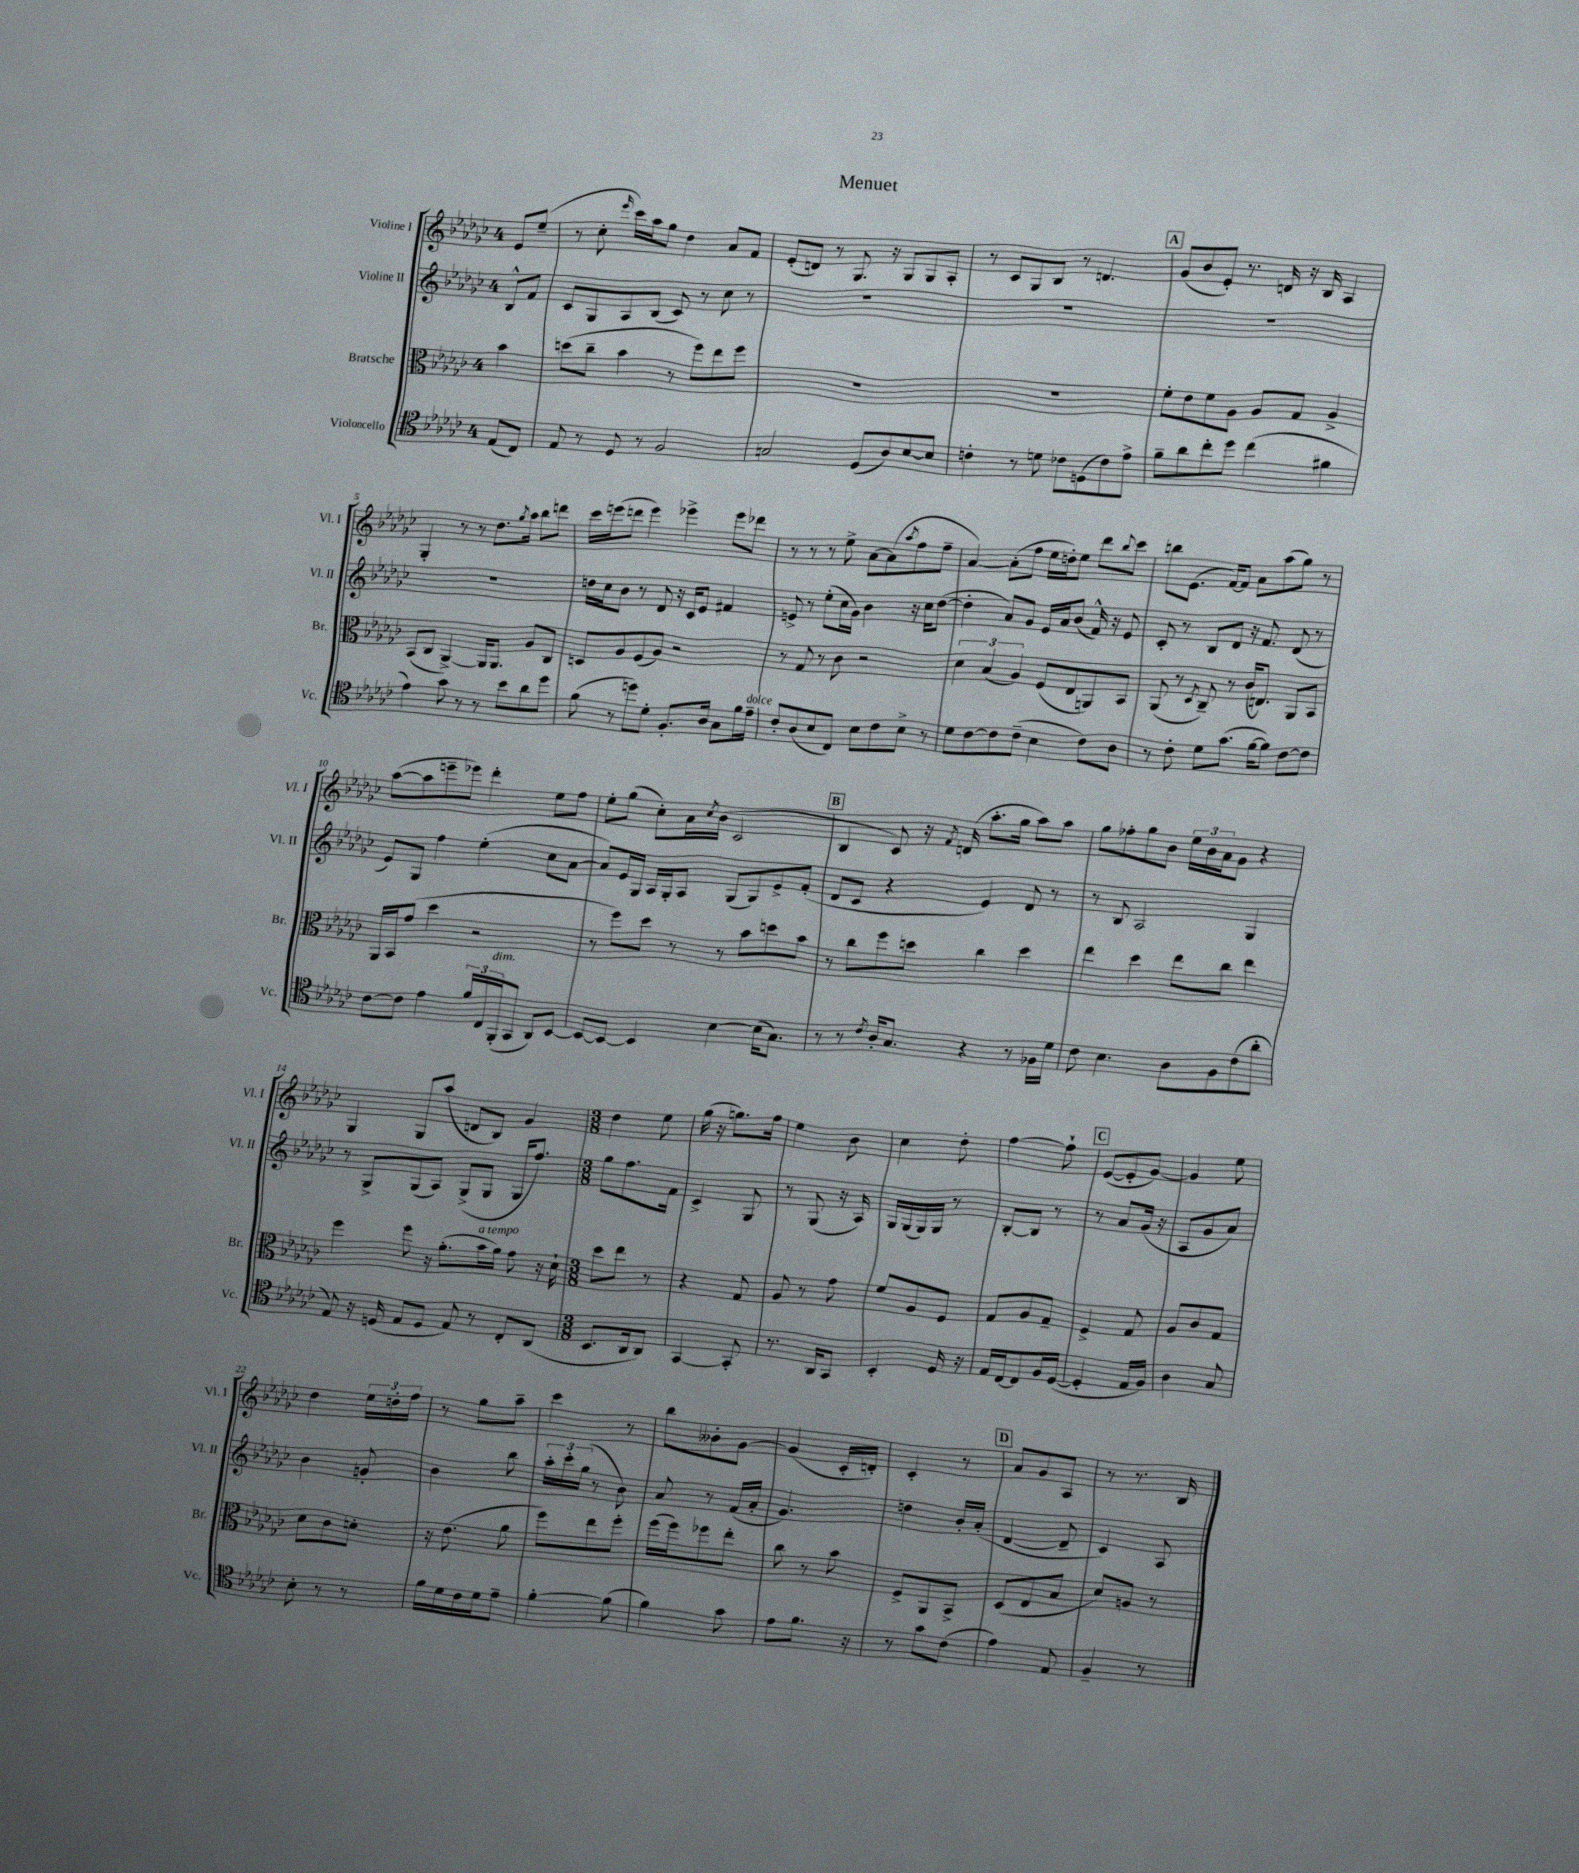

**kern	**kern	**kern	**kern
*staff4	*staff3	*staff2	*staff1
*clefC4	*clefC3	*clefG2	*clefG2
*k[b-e-a-d-g-c-]	*k[b-e-a-d-g-c-]	*k[b-e-a-d-g-c-]	*k[b-e-a-d-g-c-]
*M4/4	*M4/4	*M4/4	*M4/4
(8E-	4b-	8B-^^	8e-
8C-)	.	8f	(8ee-~
=	=	=	=
8E-	(8dd	8c-	8r
8r	8cc-~	8G-	8cc-'
.	.	.	16qqeee-
8D-	4b-	8A-	16ccc-)
.	.	.	16aa-
8r	.	(8B-	8gg-
2F	8r	8c-)	4dd-
.	8ff)	8r	.
.	8ee-	8cc-	8a-
.	8ff	8r	8f
=	=	=	=
2G	1r	1r	(8e-'
.	.	.	8d)
.	.	.	8r
.	.	.	8.G-
(8D-	.	.	.
.	.	.	16r
8A-)	.	.	8G-
[8B-	.	.	8G-
8B-]	.	.	8A-'
=	=	=	=
4c'	1r	1r	8r
.	.	.	8c-
8r	.	.	8G-
8d	.	.	8B-
8c-	.	.	8r
(8D	.	.	4.d
8c-)	.	.	.
8e-^	.	.	.
=	=	=	=
8f~	8f'	1r	(8g-
8a-	8e-	.	8b-
8cc-'	8f	.	8e-')
8dd-	8A-	.	8.r
(4cc-	8A-	.	.
.	.	.	16d
.	8G-	.	16r
.	.	.	16B-
4f#	4A-^	.	4A-
=	=	=	=
4e-)	(8BB-	1r	4G-'
.	8C-	.	.
8g-	[4AA-^)	.	8r
8r	.	.	8r
8r	16AA-]	.	8.dd-
.	8.AA-	.	.
8b-	.	.	.
.	.	.	8qgg-
.	.	.	16aa-
8a-	8A-	.	8bb-
8dd-	8C-	.	8ddd
=	=	=	=
(8f	8D	16dd	16ccc-
.	.	16cc-	(16eee
8r	8A-	8b-	8ddd
8dd)	(8F	8r	4eee)
8d-'	8A-)	8d-	.
8.F'	2r	16r	4eee-^
.	.	16c-	.
.	.	8e-	.
16A-	.	.	.
8G-	.	4f#	8eee-
16f	.	.	8ddd-
16e-~	.	.	.
=	=	=	=
8c-'	8r	8e^	8r
(8A-	8G-	8r	8r
8B-	8r	(8ee-'	8r
8C-)	8c-	16cc-	8ee-^
.	.	16g-)	.
8B-	2r	4b-	[8a-
8c-	.	.	(8a-]
.	.	.	8qaa-
8B-^	.	16r	8ff
.	.	16cc-	.
8r	.	([8dd-	8ff~
=	=	=	=
8d-	6d-	4dd-']	[4a-)
[8c-	.	.	.
.	(6B-	.	.
8c-]	.	8a-)	(8a-']
.	6A-)	.	.
(8c-~	.	8g-	8ff
4B-	(8F	16e-	16ee-
.	.	16a-	16dd')
.	8E-	(8b-	8ee-
8c-)	8AA)	16f^^)	8ddd-
.	.	16r	.
.	.	.	8qqbb-
8A-	8BB-	8e-	8ccc-
=	=	=	=
8r	(8AA-	8c-'	8bb
8c-'	8r	8r	(8.e-
.	8qD-	.	.
8d-	8C-~)	8B-	.
.	.	.	[16f)
(8.g-	8r	8d-	8f]
.	(16c-	16r	8a-
[16f	8.E)	8.f	.
8f])	.	.	(8aa-
[8c-	8AA-	(8d-	8gg-)
8c-]	8BB-	8r	8r
=	=	=	=
[8c-	16AA-	8e-)	([8aa-
.	16BB-	.	.
8c-]	(8g-	8G-	8aa-]
4e-	4dd-	4ff	8eee~
.	.	.	8eee-)
24f	2r	(4ee-'	4ddd-'
24C-	.	.	.
(24FF'	.	.	.
8GG-	.	.	.
8AA-)	.	8cc-	8ee-
[8BB-	.	[8a-	8ff
=	=	=	=
8BB-_	8r	8a-])	8ee-'
8BB-_	8ff)	16e-	(8gg-
.	.	16G-	.
4BB-]	8dd-	16A-	8cc-')
.	.	16G-'	.
.	8r	8A-	16a-
.	.	.	8qcc-
.	.	.	(16b-
[4B-	8r	(8G-	2c-
.	8b-	8G-)	.
(16B-]	8dd	8e-^	.
8.G-)	.	.	.
.	8b-	(8f'	.
=	=	=	=
8r	8r	8d-	4B-
8r	8cc-	8c-	.
8qc-	.	.	.
16A-'	8ff	4r	8c-)
8.G-	.	.	.
.	8dd	.	16r
.	.	.	8qf
.	.	.	(16d
4r	4cc-	4e-)	8.aa-'
.	.	.	16gg-
8r	4dd	8d-	8aa-)
16F-	.	8r	8aa-
16d-	.	.	.
=	=	=	=
8c-	4ee-	8r	8gg-
4.B-	.	8B-	8ff-'
.	4dd-	2A-	8gg-
.	.	.	8b-
8A-	8ee-	.	24ee-
.	.	.	24b-
.	.	.	24a-
8F	8cc-	.	8g-
(8c-	4ee-	4G-	4r
8a-'	.	.	.
=	=	=	=
8E-)	4ff	8r	4G-
16r	.	8G-^	.
(16D	.	.	.
8E-	8ff	(8G-	8G-
8D	16r	8A-)	(8aa-
.	(8.a-'	.	.
8E-)	.	(8G-^	8d
8r	16b-	8G-	8B-)
.	16a-)	.	.
8C-'	8g-	16G-	4g-
.	.	8.ff)	.
(8AA-	16r	.	.
.	16d-`	.	.
=	=	=	=
*M3/8	*M3/8	*M3/8	*M3/8
8.BB-	8dd-	8gg-	4dd-
.	8ee-	8.ff	.
16AA-	.	.	.
8AA-)	8r	.	8ee-
.	.	16f	.
=	=	=	=
[4GG-	4r	4c-^	(16gg-
.	.	.	16r
.	.	.	8.gg)
8GG-']	8G-	8G-	.
.	.	.	16ff
=	=	=	=
8.r	8A-	8r	4ee-
.	8r	(8G-	.
16AA-	.	.	.
8GG-	8g-	16r	8b-
.	.	16A-)	.
=	=	=	=
4BB-'	8f	16G-	4cc-
.	.	(16G-	.
.	8A-	16G-)	.
.	.	16G-	.
16D-	8F	8r	8dd-'
16r	.	.	.
=	=	=	=
16E-	8G-	[8B-'	[4ff
[16C-	.	.	.
8C-]	8A-	8B-]	.
16F	8G-~	8r	8ff`]
([16D-	.	.	.
=	=	=	=
4D-']	4F^	8r	([8e-
.	.	8a-	8e-']
16E-	8G-	(16g-	[8g-)
16F)	.	16r	.
=	=	=	=
4A-	8A-	8A-	4g-]
.	8c-	8g-	.
8G-	8G-	8a-)	8ee-
=	=	=	=
8B-'	8d-	4b-	4dd-
8r	8c-	.	.
8r	8d'	8g'	24ee-
.	.	.	24dd'
.	.	.	24ff
=	=	=	=
16f	16r	4b-	8r
16d-	(8.e-	.	.
16c-	.	.	8gg-
16d-	.	.	.
8e-~	8a-	8bb-	8aa-~
=	=	=	=
[4f'	8ff)	24aa-'	4ccc-
.	.	24ccc-'	.
.	.	(24gg-	.
.	8ee-	8r	.
(8f]	8ff'	8b-)	8r
=	=	=	=
4f)	(16ff	8a-	8bb-
.	16ff)	.	.
.	8ff-	8r	8b--'
8g-	8ee-'	(16f	[8g-
.	.	16a-'	.
=	=	=	=
8e-	8cc-	4.g-)	(4g-]
8.f	8r	.	.
.	8b-	.	16c-'
16r	.	.	16d')
=	=	=	=
8r	8F^	4dd	4c-'
8g-	8AA-	.	.
(8c-	8BB-^	16b-'	8r
.	.	(16a-'	.
=	=	=	=
4e-)	(8D-	[4d-	8a-
.	8E-	.	8g-
8E-	8B-	8d-~]	8A-
=	=	=	=
4F~	8d-)	4c-)	8r
.	8A	.	8.r
8r	8r	8A-	.
.	.	.	16B-
==	==	==	==
*-	*-	*-	*-
